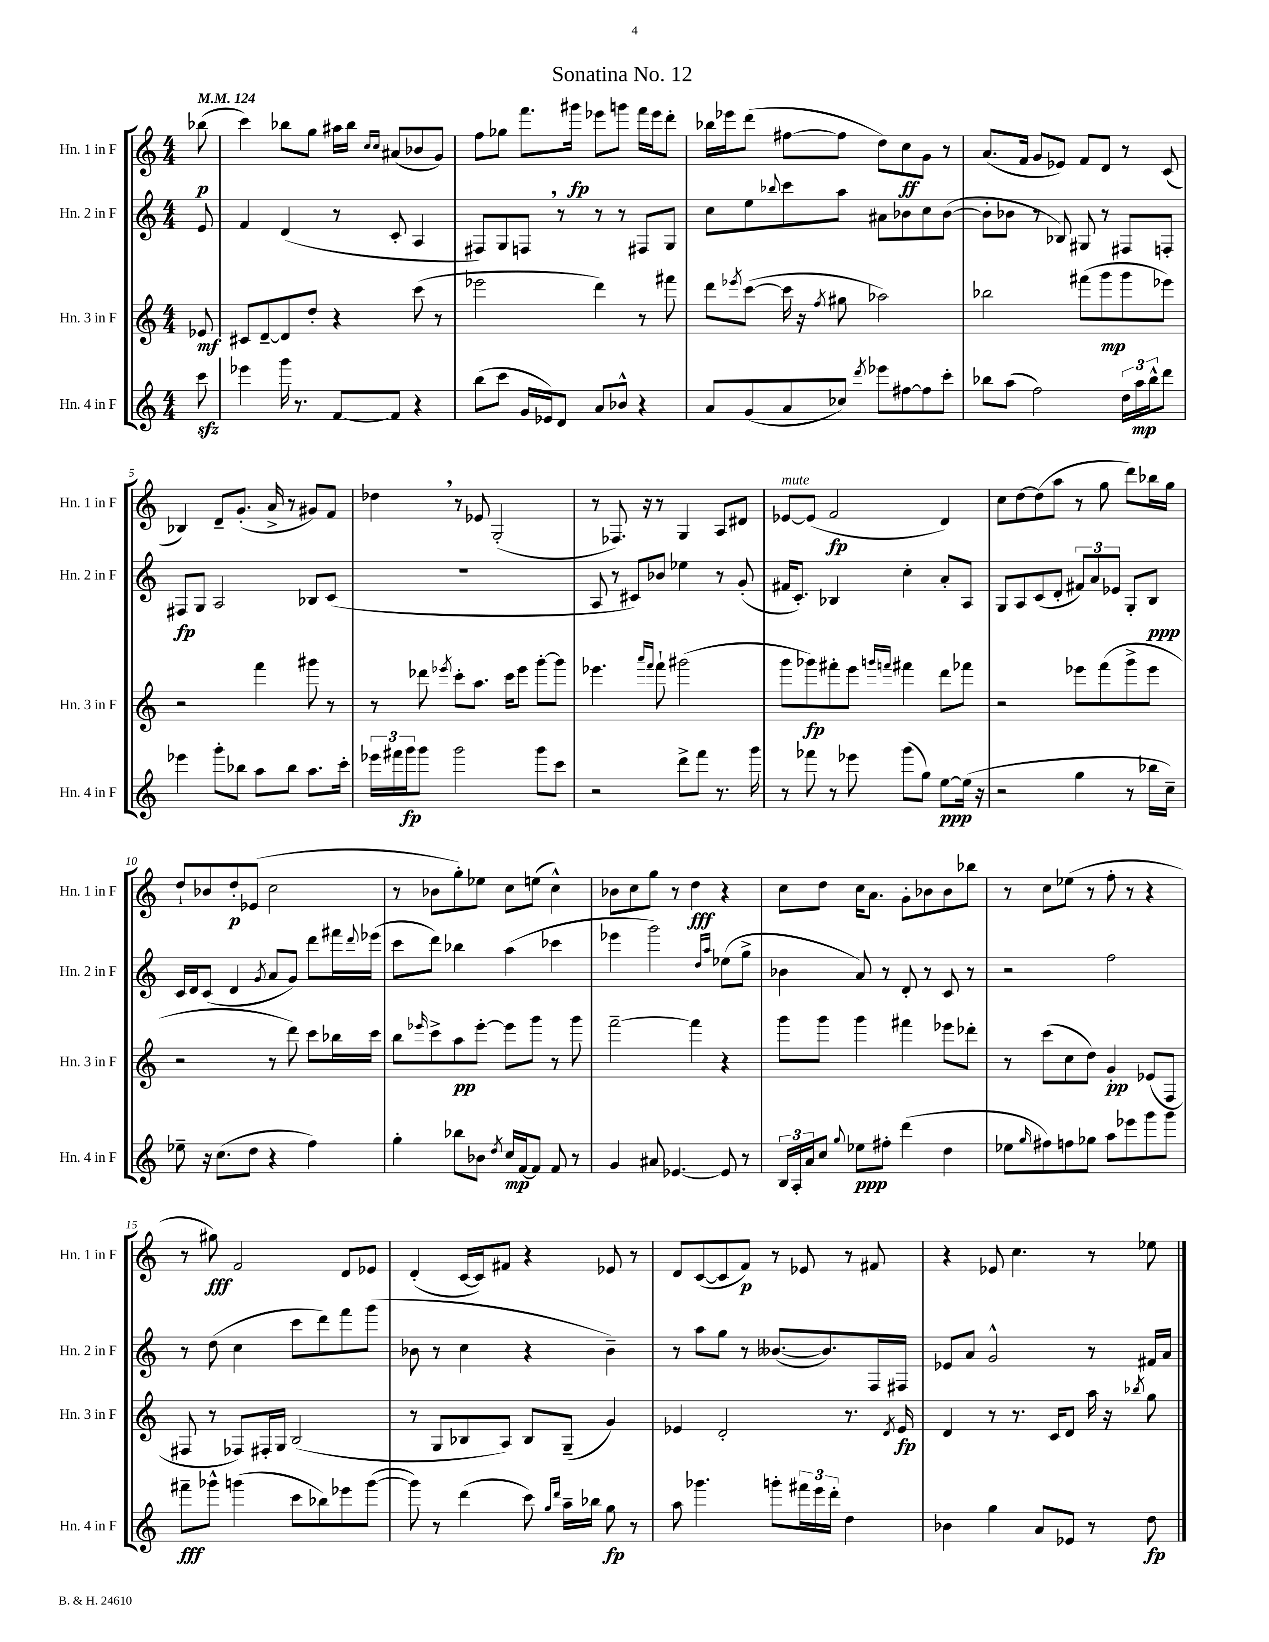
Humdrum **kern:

**kern	**kern	**kern	**kern
*staff4	*staff3	*staff2	*staff1
*clefG2	*clefG2	*clefG2	*clefG2
*k[]	*k[]	*k[]	*k[]
*M4/4	*M4/4	*M4/4	*M4/4
*MM124	*MM124	*MM124	*MM124
8ccc	8e-	8e	(8bb-
=	=	=	=
4eee-	8c#	4f	4ccc)
.	[8d~	.	.
16ggg	8d]	(4d	8bb-
8.r	.	.	.
.	8dd'	.	8gg
[8f	4r	8r	16aa#
.	.	.	16bb-
.	.	.	16qqcc
.	.	.	16qqcc
8f]	.	8c'	(8a#
4r	(8ccc	4A	8b-
.	8r	.	8g)
=	=	=	=
(8bb	2eee-	8F#)	8ff
8ccc	.	8G	8gg-
16g	.	8F	8.fff
16e-)	.	.	.
8d	.	8r	.
.	.	.	16ggg#
8a	4ddd)	8r	8eee-
8b-^^	.	8r	8ggg
4r	8r	8F#	16fff
.	.	.	16eee-
.	8fff#	8G	8ddd'
=	=	=	=
8a	8ddd	8cc	16bb-
.	.	.	16eee-
.	8qeee-	.	.
(8g	([8ccc	8ee	(8ddd
.	.	8qqbb-	.
8a	16ccc]	8ccc	[8ff#
.	16r	.	.
.	8qff	.	.
8cc-)	8gg#	8aa	8ff#]
8qddd	.	.	.
8eee-	2aa-)	8a#	8dd)
[8ff#	.	8b-	8cc
8ff#]	.	8cc	8g
8ccc'	.	([8b-	8r
=	=	=	=
8bb-	2bb-	8b-']	(8.a
(8aa	.	8b-	.
.	.	.	16f
2ff)	.	8r	8g
.	.	8B-)	8e-)
.	(8fff#	8G#	8f
.	8ggg	8r	8d
24dd	8ggg	8F#	8r
24aa	.	.	.
24bb-^^	.	.	.
8ddd	8eee-)	8F'	(8c
=	=	=	=
4eee-	2r	8F#	4B-)
.	.	8G	.
8ggg'	.	2A	8d~
8bb-	.	.	(8.g'
8aa	4fff	.	.
.	.	.	16a^
8bb-	.	.	8r
8.aa	8ggg#	8B-	8g#)
.	8r	(8c	8f
16ccc'	.	.	.
=	=	=	=
24eee-	8r	1r	4dd-
24fff#	.	.	.
24ggg	.	.	.
8ggg	8ddd-	.	.
.	8qeee-	.	.
2ggg	8ccc'	.	8r
.	8.aa	.	8e-
.	.	.	(2G'
.	16ccc	.	.
.	8eee-	.	.
8ggg	[8ggg'	.	.
8ccc	8ggg]	.	.
=	=	=	=
2r	4.eee-	8A	8r
.	.	8r	8.F-)
.	.	8c#)	.
.	.	.	16r
.	16qqaaa	.	.
.	16qqfff	.	.
.	8fff`	8b-	8r
8ddd^	(2ggg#	4ee-	4G
8fff	.	.	.
8.r	.	8r	8A
.	.	(8g'	8d#
16ggg	.	.	.
=	=	=	=
8r	8ggg	16f#	[8e-
.	.	8.c')	.
8fff-	8ggg-)	.	(8e-]
8r	8fff#'	4B-	2f
8eee-	8eee	.	.
.	16qqggg	.	.
.	16qqfff	.	.
(8ggg	4fff#	4cc'	.
8gg)	.	.	.
[8ee	8ddd	8a'	4d)
(16ee]	8fff-	8A	.
16r	.	.	.
=	=	=	=
2r	2r	8G	8cc
.	.	8A	[8dd
.	.	(8c	(8dd]
.	.	8d'	8aa
4gg	8eee-	12f#)	8r
.	.	12a	.
.	(8fff	.	8gg
.	.	12e-	.
8r	8ggg^	8G'	8ddd)
16bb-	8eee-	8B	16bb-
16cc~)	.	.	16gg
=	=	=	=
8ee-~	2r	16c	8dd`
.	.	16d	.
16r	.	(8c	8b-
(8.cc	.	.	.
.	.	4d	8dd'
8dd	.	.	(8e-
.	.	8qg	.
4r	8r	8a	2cc
.	8ddd)	8g)	.
4ff)	8ccc	8ddd	.
.	16bb-	16fff#	.
.	.	8qqddd	.
.	16ccc	(16eee-	.
=	=	=	=
4gg'	8bb	8ccc	8r
.	16qqeee-	.	.
.	8ccc^	8ddd)	8b-
8bb-	8aa	4bb-	8gg')
8b-	[8eee-'	.	8ee-
8qdd	.	.	.
16cc	8eee-]	(4aa	8cc
[16f	.	.	.
8f]	8ggg	.	(8ee
8f	8r	4ccc-	4cc^^)
8r	8ggg	.	.
=	=	=	=
4g	[2fff~	4eee-	8b-
.	.	.	8cc
8a#	.	2ggg)	8gg
[4.e-	.	.	8r
.	4fff]	.	4dd
.	.	16qqdd	.
.	.	16qqaa	.
8e-]	4r	(8ee-	4r
8r	.	8gg^	.
=	=	=	=
24B	8ggg	4b-	8cc
24A'	.	.	.
24a	.	.	.
8cc	8ggg	.	8dd
8qqgg	.	.	.
8ee-	4ggg	8a)	16cc
.	.	.	8.a
8ff#'	.	8r	.
(4ddd	4fff#	8d'	8g'
.	.	8r	8b-
4dd	8eee-	8c	8b-
.	8ddd-'	8r	8bb-
=	=	=	=
8ee-	8r	2r	8r
16qqgg	.	.	.
8ff#)	(8ccc	.	8cc
8ff	8cc	.	(8ee-
8gg-	8dd)	.	8r
8aa	4g'	2ff	8ff'
8eee-	.	.	8r
8ggg	(8e-	.	4r
8ggg	8F	.	.
=	=	=	=
8fff#~	8F#	8r	8r
8ggg-^^	8r	(8dd	8gg#)
(4ggg	8F-)	4cc	2f
.	16F#'	.	.
.	16G	.	.
8ccc	(2B	8ccc	.
8bb-)	.	8ddd)	.
8eee-	.	8fff	8d
([8ggg	.	(8ggg	8e-
=	=	=	=
8ggg])	8r	8b-	(4d'
8r	8G	8r	.
(4ddd	8B-	4cc	[16c
.	.	.	16c])
.	8A)	.	8f#
8ccc)	8B-	4r	4r
16qqgg	.	.	.
16qqddd	.	.	.
16aa~	(8G~	.	.
16bb-	.	.	.
8gg	4g)	4b-~)	8e-
8r	.	.	8r
=	=	=	=
8aa	4e-	8r	8d
4.ggg-	.	8aa	([8c
.	2d'	8gg	8c]
.	.	8r	8f)
8ggg'	.	([8.b--	8r
24fff#	.	.	8e-
24eee	.	.	.
.	.	8.b--])	.
24ddd'	.	.	.
4dd	8.r	.	8r
.	.	16F	8f#
.	8qd	.	.
.	16e-	16F#	.
=	=	=	=
4b-	4d	8e-	4r
.	.	8a	.
4gg	8r	2g^^	8e-
.	8.r	.	4.cc
8a	.	.	.
.	16c	.	.
8e-	8d	.	.
8r	16aa	8r	8r
.	16r	.	.
.	8qbb-	.	.
8dd	8gg	16f#	8ee-
.	.	16a	.
==	==	==	==
*-	*-	*-	*-
